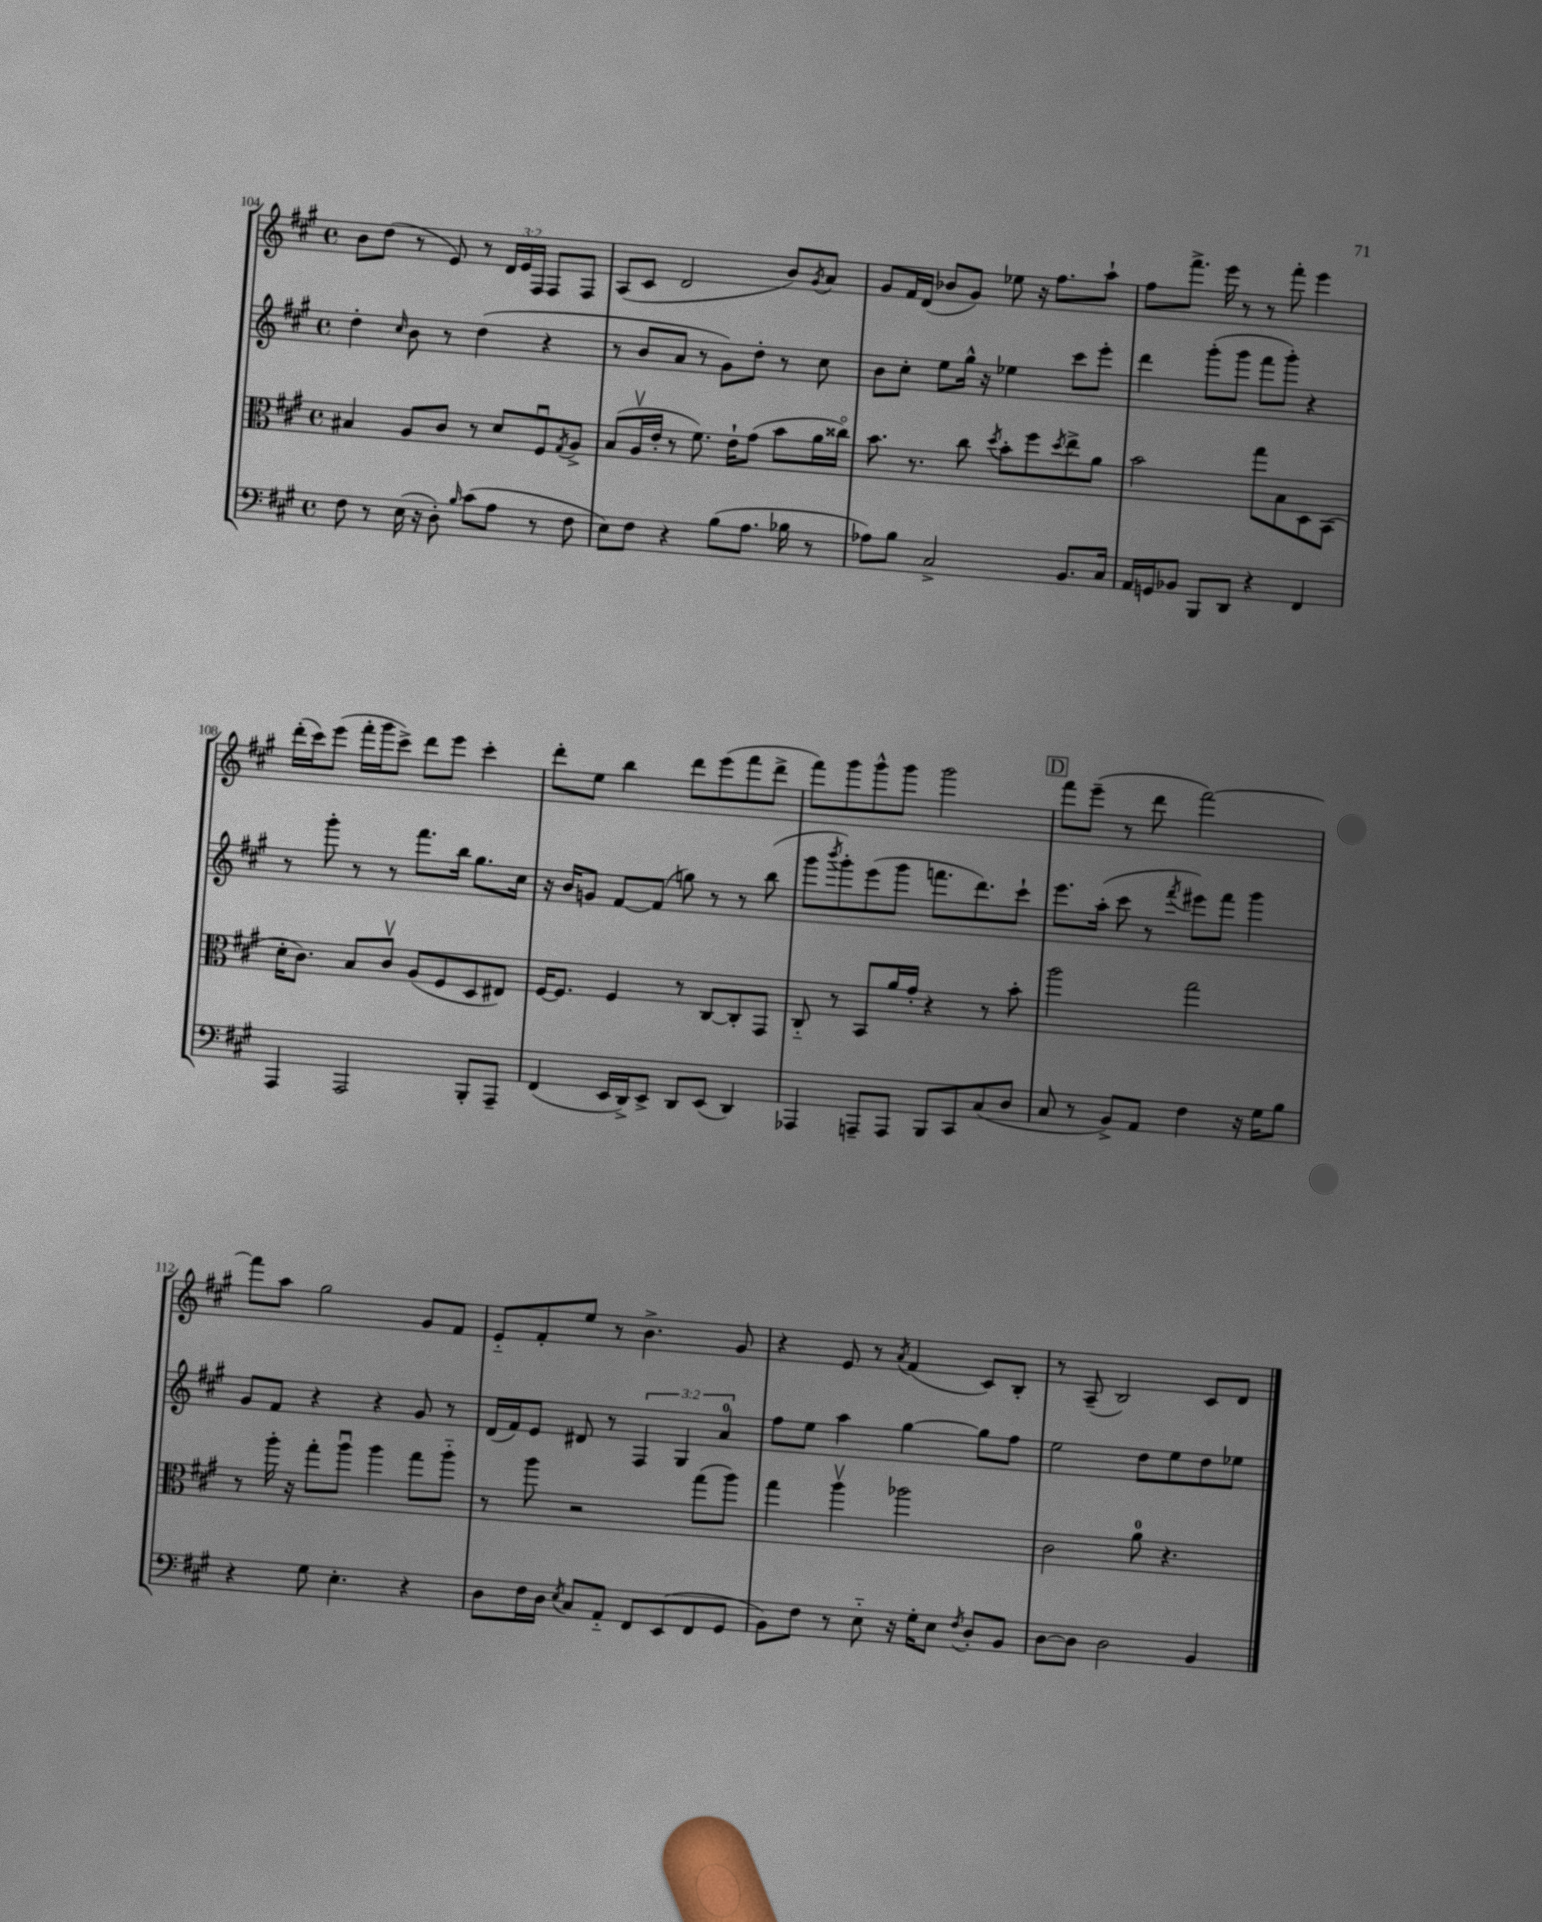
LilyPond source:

<<
\new StaffGroup <<
\new Staff = "s0" {
    \clef treble \key a \major \defaultTimeSignature \time 4/4 \override Staff.TupletNumber.text = #tuplet-number::calc-fraction-text
    b'8 d''8( r8 e'8) r8 \tuplet 3/2 { d'16 e'16 fis16 } fis8 fis8 |
    a8( cis'8 d'2 b'8) \acciaccatura { gis'8 } a'8 |
    gis'8 fis'16 d'16( bes'8 gis'8) ees''8 r16 fis''8. a''8-! |
    fis''8 fis'''8.-> e'''16 r8 r8 fis'''8-. e'''4 |
    d'''16-.( cis'''16) e'''8( fis'''16-. gis'''16 cis'''8->) d'''8 e'''8 cis'''4-. |
    d'''8-. e''8 b''4 d'''8 e'''8( fis'''8 d'''8-> |
    fis'''8) gis'''8 gis'''8-^ gis'''8 gis'''2 |
    \mark \markup { \box "D" } fis'''8 e'''8--( r8 d'''8 fis'''2~) |
    fis'''8 a''8 gis''2 gis'8 fis'8 |
    e'8-_ fis'8-. e''8 r8 b'4.-> gis'8 |
    r4 e'8 r8 \acciaccatura { a'8 } fis'4( cis'8) b8-. |
    r8 a8--( b2) cis'8 d'8 \bar "|." |
}
\new Staff = "s1" {
    \clef treble \key a \major \defaultTimeSignature \time 4/4 \override Staff.TupletNumber.text = #tuplet-number::calc-fraction-text
    d''4-. \grace { cis''16 } b'8 r8 d''4( r4 |
    r8 b'8 a'8 r8 gis'8) d''8-. r8 cis''8 |
    b'8 cis''8-. e''8 gis''16-^ r16 ees''4 cis'''8 e'''8-. |
    d'''4 gis'''8-.( gis'''8 fis'''8 gis'''8-.) r4 |
    r8 gis'''8-. r8 r8 fis'''8. b''16 gis''8. cis''16 |
    r16 b'16 g'8 fis'8~ fis'8( g''8) r8 r8 b''8( |
    gis'''8 \acciaccatura { b'''8 } gis'''8-.) e'''8( gis'''8 f'''8. d'''8.) cis'''8-! |
    \mark \markup { \box "D" } e'''8. a''16-.( cis'''8 r8 \acciaccatura { fis'''8 } eis'''8) fis'''8 gis'''4 |
    gis'8 fis'8 r4 r4 gis'8 r8 |
    d'16( fis'16) e'8 dis'8 r8 \tuplet 3/2 { fis4 gis4 a'4-0 } |
    fis''8 e''8 a''4 gis''4~ gis''8 fis''8 |
    e''2 d''8 e''8 d''8 ees''8 \bar "|." |
}
\new Staff = "s2" {
    \clef alto \key a \major \defaultTimeSignature \time 4/4
    bis4 a8 cis'8 r8 d'8 fis8\downbow \acciaccatura { gis8 } a8-> |
    b8( a16\upbow e'16-. r8 fis'8.) e'16-! gis'8( b'8 a'16 cisis''16\flageolet) |
    b'8. r8. cis''8 \acciaccatura { d''8 } b'8-. fis''8 \acciaccatura { d''8 } e''8-> a'8 |
    b'2 gis''8 b8 d8 b,8( |
    d'16-. cis'8.) b8 cis'8\upbow a8( fis8 d8 eis8) |
    fis16~ fis8. fis4 r8 cis8~ cis8-. gis,8 |
    cis8-_ r8 b,8 a'16 gis'16-. r4 r8 b'8-. |
    \mark \markup { \box "D" } a''2 gis''2 |
    r8 a''16-. r16 gis''8-. a''8\downbow a''4 gis''8 a''8-_ |
    r8 a''8 r2 gis''8( a''8) |
    gis''4 a''4\upbow aes''2 |
    cis'2 a'8-0 r4. \bar "|." |
}
\new Staff = "s3" {
    \clef bass \key a \major \defaultTimeSignature \time 4/4
    fis8 r8 e16( r16 d8-.) \grace { b16 } cis'8( a8 r8 fis8 |
    e8) fis8 r4 b8( a8. bes16 r8 |
    aes8) b8 cis2-> b,8. cis16 |
    a,16 g,16 bes,8 b,,8 d,8 r4 fis,4 |
    a,,4 a,,2 b,,8-. a,,8-- |
    fis,4( e,16 d,16->) e,8-> d,8 e,8( d,4) |
    aes,,4 a,,8-- a,,8 b,,8 cis,8 cis8( d8 |
    \mark \markup { \box "D" } cis8 r8 b,8->) a,8 fis4 r16 gis16 b8 |
    r4 gis8 e4.-. r4 |
    d8 fis16 d16 \acciaccatura { e8 } cis8 a,8-_ fis,8 e,8( fis,8 gis,8 |
    b,8) fis8 r8 e8-_ r16 gis16-. e8 \acciaccatura { fis8 } d8-. b,8 |
    d8~ d8 d2 b,4 \bar "|." |
}
>>
>>
\layout { \context { \Score currentBarNumber = #104 } }
